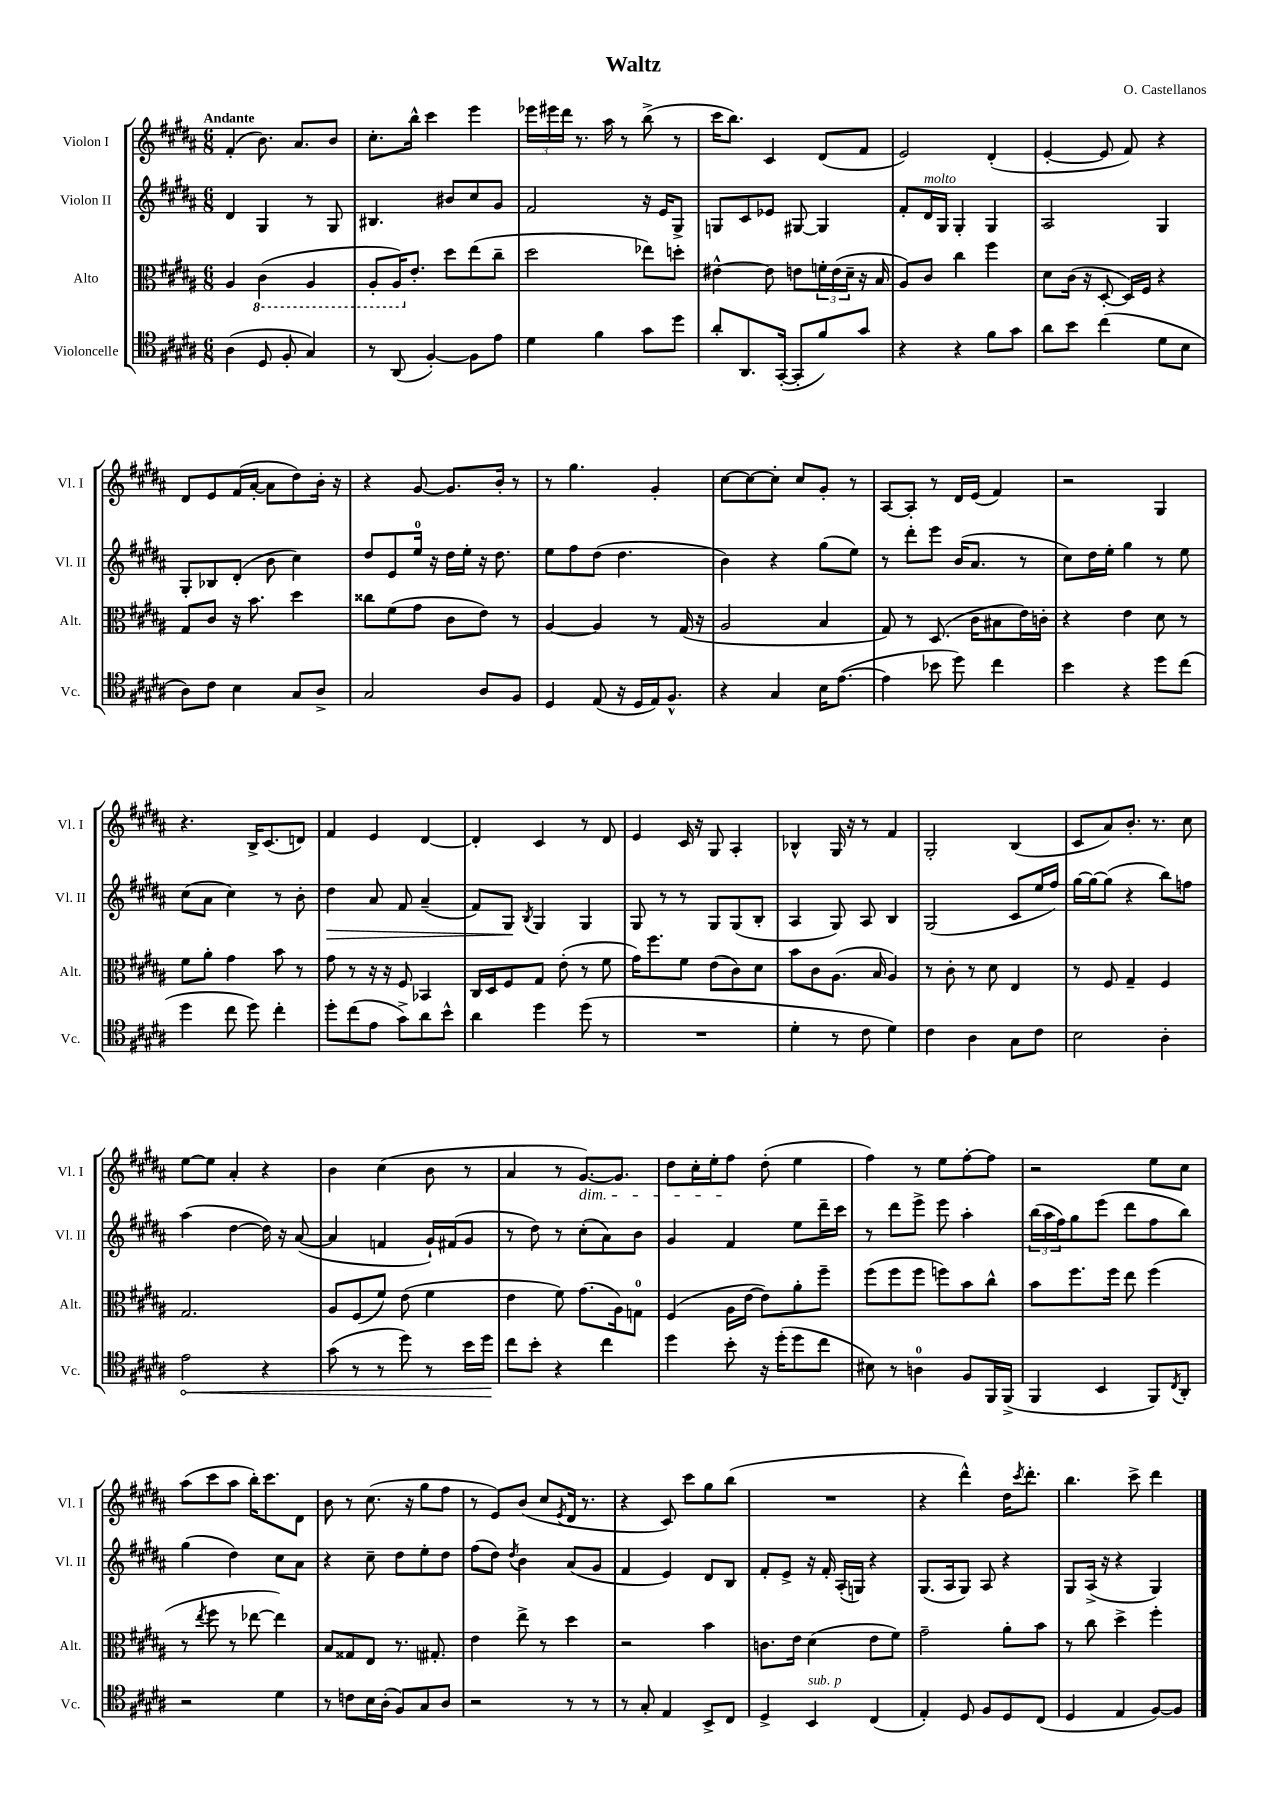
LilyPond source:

\header { title = "Waltz" composer = "O. Castellanos" }
<<
\new StaffGroup <<
\new Staff = "s0" \with { instrumentName = "Violon I" shortInstrumentName = "Vl. I" } {
    \clef treble \key b \major \numericTimeSignature \time 6/8 \tempo "Andante"
    fis'4-.( b'8.) ais'8. b'8 |
    cis''8.-. b''16-^ cis'''4 e'''4 |
    \tuplet 3/2 { ees'''16 eis'''16 dis'''16 } r8. ais''16 r8 b''8->( r8 |
    cis'''16 b''8.) cis'4 dis'8( fis'8 |
    e'2) dis'4-.( |
    e'4~-. e'8 fis'8) r4 |
    dis'8 e'8 fis'16( ais'16~-. ais'8 dis''8) b'16-. r16 |
    r4 gis'8~ gis'8. b'16-. r8 |
    r8 gis''4. gis'4-. |
    cis''8~ cis''8~ cis''8-. cis''8 gis'8-. r8 |
    ais8~ ais8-. r8 dis'16 e'16( fis'4) |
    r2 gis4 |
    r4. b16-> cis'8.( d'8) |
    fis'4 e'4 dis'4~ |
    dis'4-. cis'4 r8 dis'8 |
    e'4 cis'16 r16 gis8 ais4-. |
    bes4-^ gis16 r16 r8 fis'4 |
    gis2-. b4( |
    cis'8 ais'8) b'8.-. r8. cis''8 |
    e''8~ e''8 ais'4-. r4 |
    b'4 cis''4( b'8 r8 |
    ais'4 r8 gis'8.~\dim) gis'8. |
    dis''8 cis''16-. e''16-. fis''8\! dis''8-.( e''4 |
    fis''4) r8 e''8 fis''8~-. fis''8 |
    r2 e''8 cis''8 |
    ais''8( cis'''8 ais''8 b''16-.) cis'''8. dis'8 |
    b'8 r8 cis''8.( r16 gis''8 fis''8 |
    r8 e'8) b'8( cis''8 \acciaccatura { e'8 } dis'16 r8. |
    r4 cis'8) cis'''8 gis''8 b''8( |
    R2. |
    r4 dis'''4-^) dis''16 \acciaccatura { cis'''8 } dis'''8.-. |
    b''4. cis'''8-> dis'''4 \bar "|." |
}
\new Staff = "s1" \with { instrumentName = "Violon II" shortInstrumentName = "Vl. II" } {
    \clef treble \key b \major \numericTimeSignature \time 6/8
    dis'4 gis4 r8 gis8 |
    bis4. bis'8 cis''8 gis'8 |
    fis'2 r16 e'16 gis8-> |
    g8 cis'8 ees'8 gis8~ gis4 |
    fis'8-. dis'16^\markup { \italic "molto" } gis16 gis4-. gis4 |
    ais2 gis4 |
    gis8-. bes8 dis'8-.( b'8 cis''4) |
    dis''8 e'8 e''16-0 r16 dis''16 e''16-. r16 dis''8. |
    e''8 fis''8 dis''8( dis''4. |
    b'4) r4 gis''8( e''8) |
    r8 dis'''8-. e'''8 b'16( ais'8. r8 |
    cis''8) dis''16 e''16-. gis''4 r8 e''8 |
    cis''8( ais'8 cis''4) r8 b'8-. |
    dis''4\> ais'8 fis'8 ais'4--( |
    fis'8) gis8\! \acciaccatura { b8 } gis4 gis4 |
    gis8 r8 r8 gis8 gis8( b8-. |
    ais4 gis8) ais8 b4 |
    gis2( cis'8 e''16 fis''16) |
    gis''16~ gis''16~ gis''8( r4 b''8) f''8 |
    ais''4( dis''4~ dis''16) r16 ais'8~( |
    ais'4 f'4 gis'16-!) fis'16( gis'8 |
    r8 dis''8) r8 cis''8-.( ais'8) b'8 |
    gis'4 fis'4 e''8 dis'''16-- cis'''16 |
    r8 dis'''8 e'''8-> e'''8 ais''4-. |
    \tuplet 3/2 { b''16( ais''16 fis''16) } gis''8 e'''8( dis'''8 fis''8 b''8) |
    gis''4( dis''4) cis''8 ais'8 |
    r4 cis''8-- dis''8 e''8-. dis''8 |
    fis''8( dis''8) \acciaccatura { dis''8 } b'4 ais'8( gis'8 |
    fis'4 e'4) dis'8 b8 |
    fis'8-. e'8-> r16 fis'16-. ais16-.( g16) r4 |
    gis8.( ais16 gis8) ais8 r4 |
    gis8 ais16->( r16 r4 gis4) \bar "|." |
}
\new Staff = "s2" \with { instrumentName = "Alto" shortInstrumentName = "Alt." } {
    \clef alto \key b \major \numericTimeSignature \time 6/8
    ais4 \ottava #-1 cis4( ais,4 |
    ais,8-. ais,16) \ottava #0 e'8.-. dis''8 e''8( cis''8-- |
    dis''2 ees''8) d''8-. |
    eis'4~-^ eis'8 e'8 \tuplet 3/2 { f'16-. e'16( dis'16-- } r16 b16 |
    ais8) cis'8 cis''4 fis''4 |
    dis'8 cis'16( r16 dis8~-. dis16) fis16 r4 |
    gis8 cis'8 r16 b'8. dis''4 |
    cisis''8 fis'8( gis'8 cis'8 e'8) r8 |
    ais4~ ais4 r8 gis16( r16 |
    ais2 b4 |
    gis8) r8 dis8.( cis'16 bis8 e'16) c'16-. |
    r4 e'4 dis'8 r8 |
    fis'8 ais'8-. gis'4 b'8 r8 |
    gis'8 r8 r16 r16 fis8 bes,4 |
    cis16 dis16 fis8 gis8 e'8-.( r8 fis'8 |
    gis'16) fis''8. fis'8 e'8( cis'8) dis'8 |
    b'8 cis'8 ais8.( b16 ais4) |
    r8 cis'8-. r8 dis'8 e4 |
    r8 fis8 gis4-- fis4 |
    gis2. |
    ais8 fis8( fis'8) e'8( fis'4 |
    e'4 fis'8) gis'8.( ais16) g8-0 |
    fis4( ais16 e'16~ e'8) ais'8-. fis''8-- |
    fis''8( fis''8 fis''8 f''8) b'8 cis''8-^ |
    b'8 fis''8. fis''16 e''8 fis''4( |
    r8 \acciaccatura { e''8 } fis''8 r8 ees''8~ ees''4) |
    b8 gisis8 e8 r8. gis8.-. |
    e'4 e''8-> r8 dis''4 |
    r2 b'4 |
    c'8. e'16 dis'4( e'8 fis'8) |
    gis'2-- ais'8-. b'8 |
    r8 cis''8 dis''4-> fis''4-. \bar "|." |
}
\new Staff = "s3" \with { instrumentName = "Violoncelle" shortInstrumentName = "Vc." } {
    \clef tenor \key b \major \numericTimeSignature \time 6/8
    ais4( dis8 fis8-. gis4) |
    r8 ais,8( fis4~-.) fis8 e'8 |
    dis'4 fis'4 gis'8 dis''8 |
    ais'8-. ais,8. gis,16~-.( gis,8-. fis'8) gis'8 |
    r4 r4 fis'8 gis'8 |
    ais'8 b'8 cis''4( dis'8 b8 |
    ais8) cis'8 b4 gis8 ais8-> |
    gis2 ais8 fis8 |
    dis4 e8( r16 dis16 e16) fis8.-^ |
    r4 gis4 b16 e'8.~( |
    e'4 bes'8 dis''8) cis''4 |
    b'4 r4 dis''8 cis''8( |
    dis''4 cis''8 dis''8) cis''4-. |
    dis''8-. cis''8( e'8 gis'8->) ais'8 b'8-^ |
    ais'4 dis''4 dis''8( r8 |
    R2. |
    dis'4-. r8 cis'8 dis'4) |
    cis'4 ais4 gis8 cis'8 |
    b2 ais4-. |
    \once \override Hairpin.circled-tip = ##t e'2\< r4 |
    gis'8( r8 r8 dis''8) r8 b'16 dis''16\! |
    cis''8 b'8-. r4 cis''4 |
    dis''4 b'8-. r16 dis''16-.( dis''8 cis''8 |
    bis8) r8 a4-0 fis8 fis,16 fis,16->( |
    fis,4 b,4 fis,8) \acciaccatura { cis8 } ais,8-. |
    r2 dis'4 |
    r8 c'8 b16 ais16-.( fis8) gis8 ais8 |
    r2 r8 r8 |
    r8 gis8-. e4 b,8-> cis8 |
    dis4-> b,4^\markup { \italic "sub. p" } cis4( |
    e4-.) dis8 fis8 dis8 cis8( |
    dis4 e4 fis8~) fis8 \bar "|." |
}
>>
>>
\layout { \context { \Score \remove "Bar_number_engraver" } }
